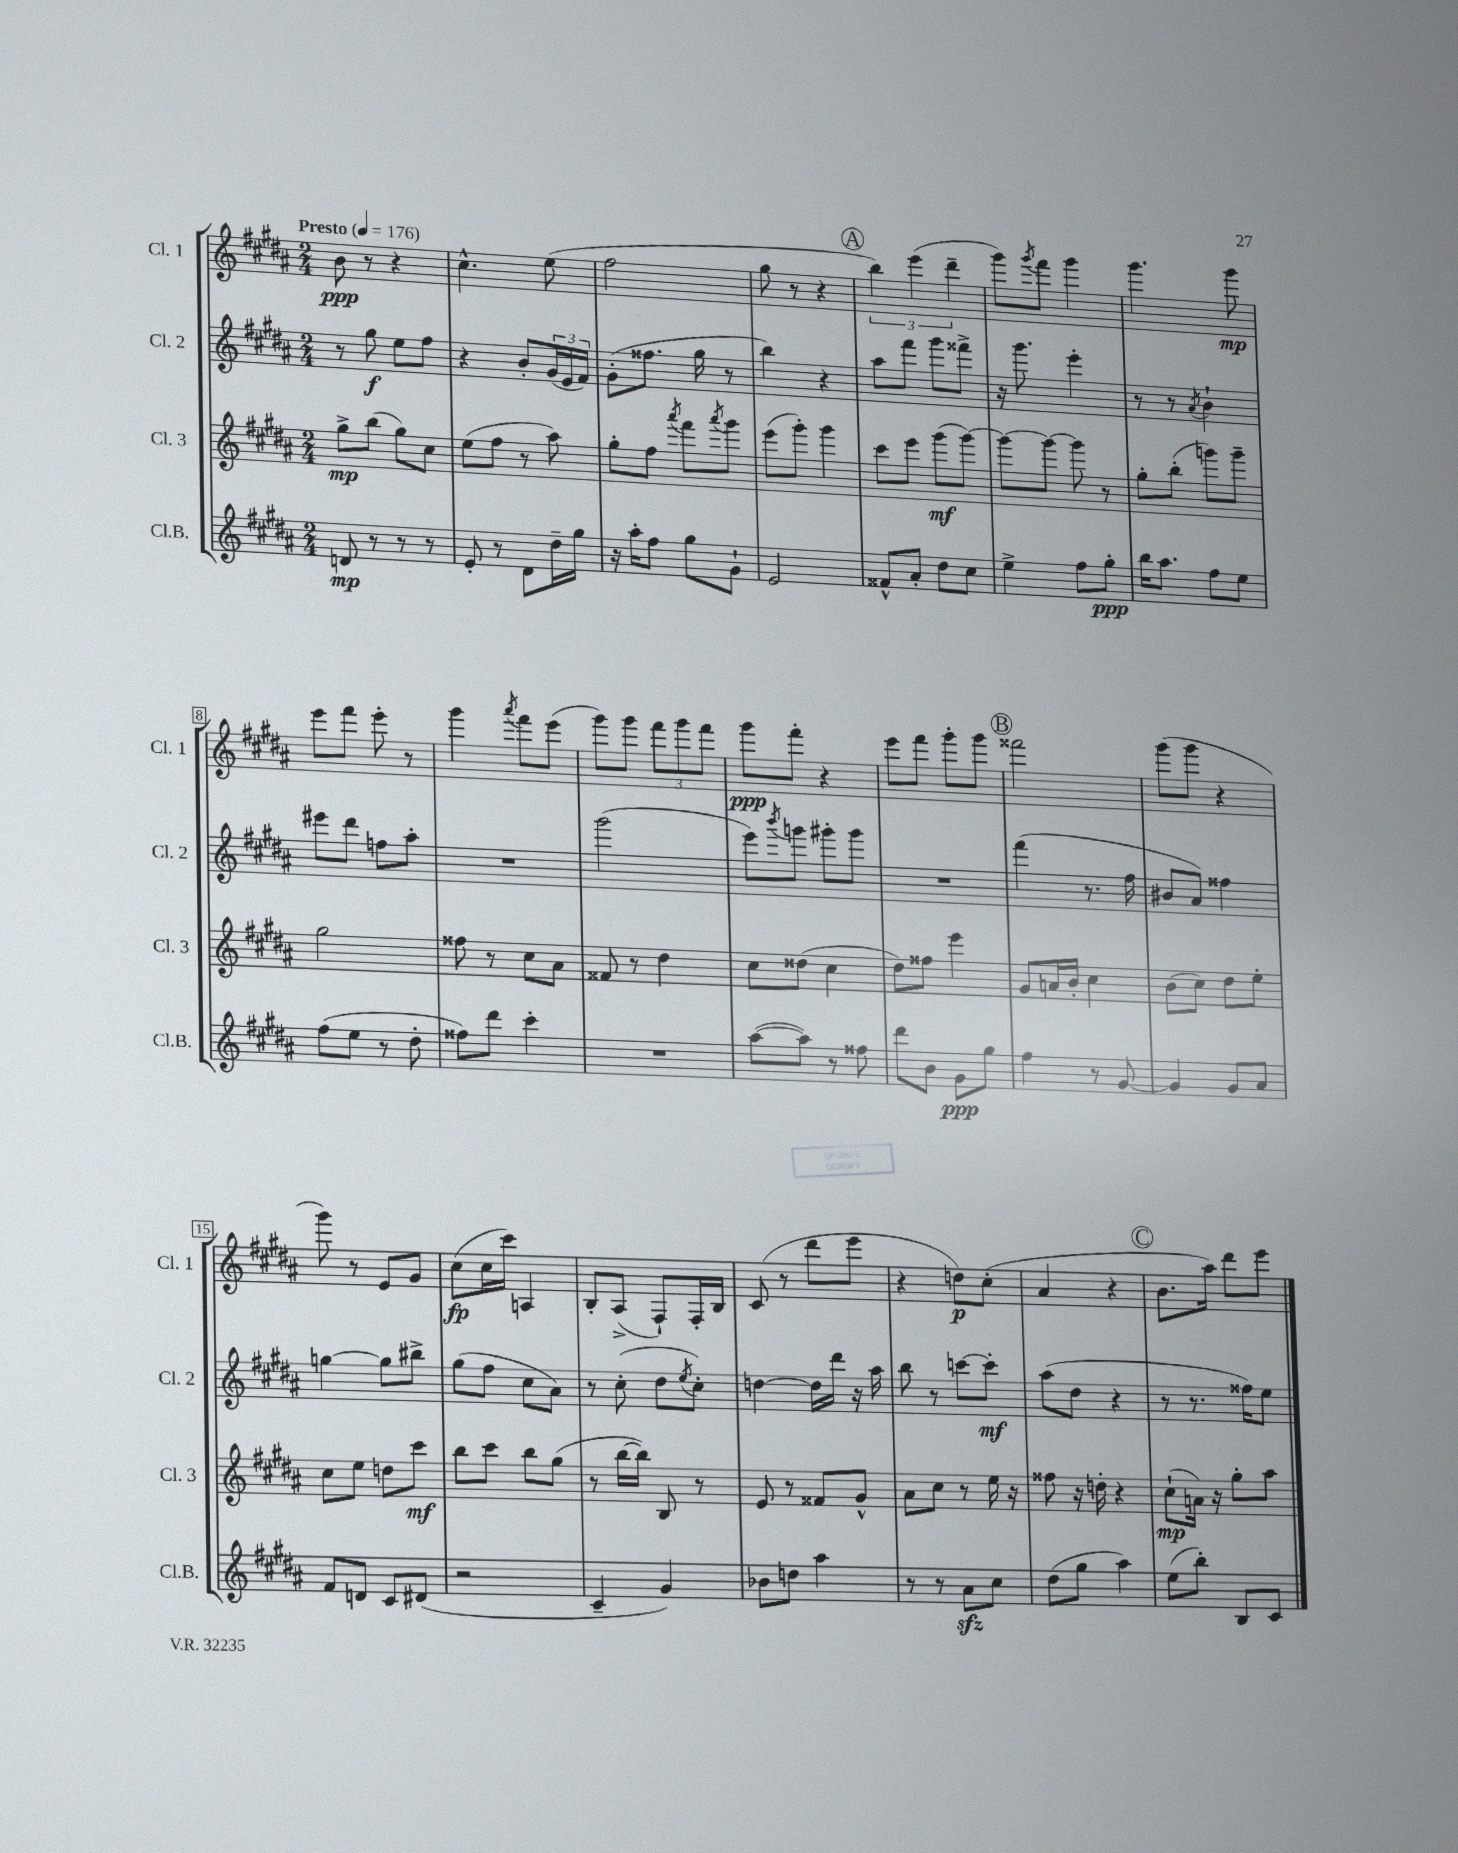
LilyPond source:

<<
\new StaffGroup <<
\new Staff = "s0" \with { instrumentName = "Cl. 1" shortInstrumentName = "Cl. 1" } {
    \clef treble \key b \major \numericTimeSignature \time 2/4 \tempo "Presto" 4 = 176
    b'8\ppp r8 r4 |
    cis''4.-^ e''8( |
    fis''2 |
    gis''8 r8 r4 |
    \mark \markup { \circle "A" } \tuplet 3/2 { b''4) e'''4( dis'''4-- } |
    gis'''8) \acciaccatura { gis'''8 } fis'''8 gis'''4 |
    gis'''4. gis'''8\mp |
    e'''8 fis'''8 e'''8-. r8 |
    gis'''4 \acciaccatura { ais'''8 } fis'''8 e'''8( |
    gis'''8) gis'''8 \tuplet 3/2 { fis'''8 gis'''8 fis'''8 } |
    gis'''8\ppp fis'''8-. r4 |
    e'''8 fis'''8 gis'''8-. gis'''8 |
    \mark \markup { \circle "B" } fisis'''2 |
    gis'''8( gis'''8 r4 |
    gis'''8) r8 e'8 gis'8 |
    cis''8\fp( cis''16 cis'''16) a4 |
    b8-. ais8->( fis8-!) fis16-. b16 |
    cis'8( r8 dis'''8 e'''8 |
    r4 d''8\p) cis''8-.( |
    ais'4 r4 |
    \mark \markup { \circle "C" } b'8. ais''16) dis'''8 e'''8 \bar "|." |
}
\new Staff = "s1" \with { instrumentName = "Cl. 2" shortInstrumentName = "Cl. 2" } {
    \clef treble \key b \major \numericTimeSignature \time 2/4
    r8 gis''8\f e''8 fis''8 |
    r4 b'8-. \tuplet 3/2 { gis'16( e'16 fis'16) } |
    gis'8-.( fisis''8. gis''16 r8 |
    b''4) r4 |
    \mark \markup { \circle "A" } ais''8 fis'''8 gis'''8 fisis'''8-> |
    r16 gis'''8. e'''4-. |
    r8 r8 \acciaccatura { ais'8 } b'4-! |
    eis'''8 dis'''8 f''8 ais''8-. |
    R2 |
    gis'''2( |
    e'''8) \acciaccatura { b'''8 } g'''8 gis'''8-. gis'''8 |
    R2 |
    \mark \markup { \circle "B" } fis'''4( r8. fis''16 |
    bis'8 ais'8) fisis''4 |
    g''4~ g''8 bis''8-> |
    gis''8( fis''8 cis''8 ais'8) |
    r8 cis''8-.( dis''8 \acciaccatura { e''8 } cis''8-.) |
    d''4~ d''16 dis'''16 r16 ais''16 |
    b''8 r8 c'''8~ c'''8-.\mf |
    ais''8( dis''8 r4 |
    \mark \markup { \circle "C" } r8 r8. fisis''16) e''8 \bar "|." |
}
\new Staff = "s2" \with { instrumentName = "Cl. 3" shortInstrumentName = "Cl. 3" } {
    \clef treble \key b \major \numericTimeSignature \time 2/4
    gis''8->\mp b''8( gis''8) cis''8 |
    e''8( fis''8 r8 ais''8) |
    gis''8-. fis''8 \acciaccatura { ais'''8 } fis'''8 \acciaccatura { ais'''8 } gis'''8 |
    e'''8( gis'''8-.) gis'''4 |
    \mark \markup { \circle "A" } cis'''8 e'''8 gis'''8\mf( gis'''8~) |
    gis'''8~ gis'''8~ gis'''8 r8 |
    gis''8-. b''8-.( g'''8) g'''8-- |
    gis''2 |
    fisis''8 r8 cis''8 ais'8 |
    fisis'8 r8 dis''4 |
    cis''8 disis''8( cis''4 |
    dis''8) fisis''8 e'''4 |
    \mark \markup { \circle "B" } gis'8 a'16 b'16-. cis''4 |
    b'8( cis''8) dis''8 e''8-. |
    cis''8 e''8 d''8 cis'''8\mf |
    b''8 cis'''8 b''8 gis''8( |
    r8 b''16~ b''16) b8 r8 |
    e'8 r8 fisis'8 gis'8-^ |
    ais'8 cis''8 r8 e''16 r16 |
    fisis''8 r16 d''16-. r4 |
    \mark \markup { \circle "C" } cis''8-!\mp( a'16) r16 gis''8-. ais''8 \bar "|." |
}
\new Staff = "s3" \with { instrumentName = "Cl.B." shortInstrumentName = "Cl.B." } {
    \clef treble \key b \major \numericTimeSignature \time 2/4
    d'8\mp r8 r8 r8 |
    e'8-. r8 dis'8 dis''16-- gis''16 |
    r16 ais''16-. fis''8 gis''8 gis'8-! |
    e'2 |
    \mark \markup { \circle "A" } fisis'8-^ ais'8-. dis''8 cis''8 |
    e''4-> fis''8 gis''8-.\ppp |
    b''16 ais''8. fis''8 e''8 |
    fis''8( e''8 r8 dis''8-. |
    fisis''8) dis'''8 cis'''4-. |
    R2 |
    ais''8~( ais''8) r8 fisis''8 |
    dis'''8 b'8 gis'8\ppp gis''8 |
    \mark \markup { \circle "B" } fis''4 r8 gis'8~ |
    gis'4 gis'8 ais'8 |
    fis'8 d'8 cis'8 dis'8( |
    r2 |
    cis'4-- gis'4) |
    bes'8 d''8 ais''4 |
    r8 r8 ais'8\sfz cis''8 |
    dis''8( gis''8 ais''4) |
    \mark \markup { \circle "C" } e''8( b''8-.) b8 cis'8 \bar "|." |
}
>>
>>
\layout { \context { \Score \override BarNumber.stencil = #(make-stencil-boxer 0.1 0.3 ly:text-interface::print) } }
